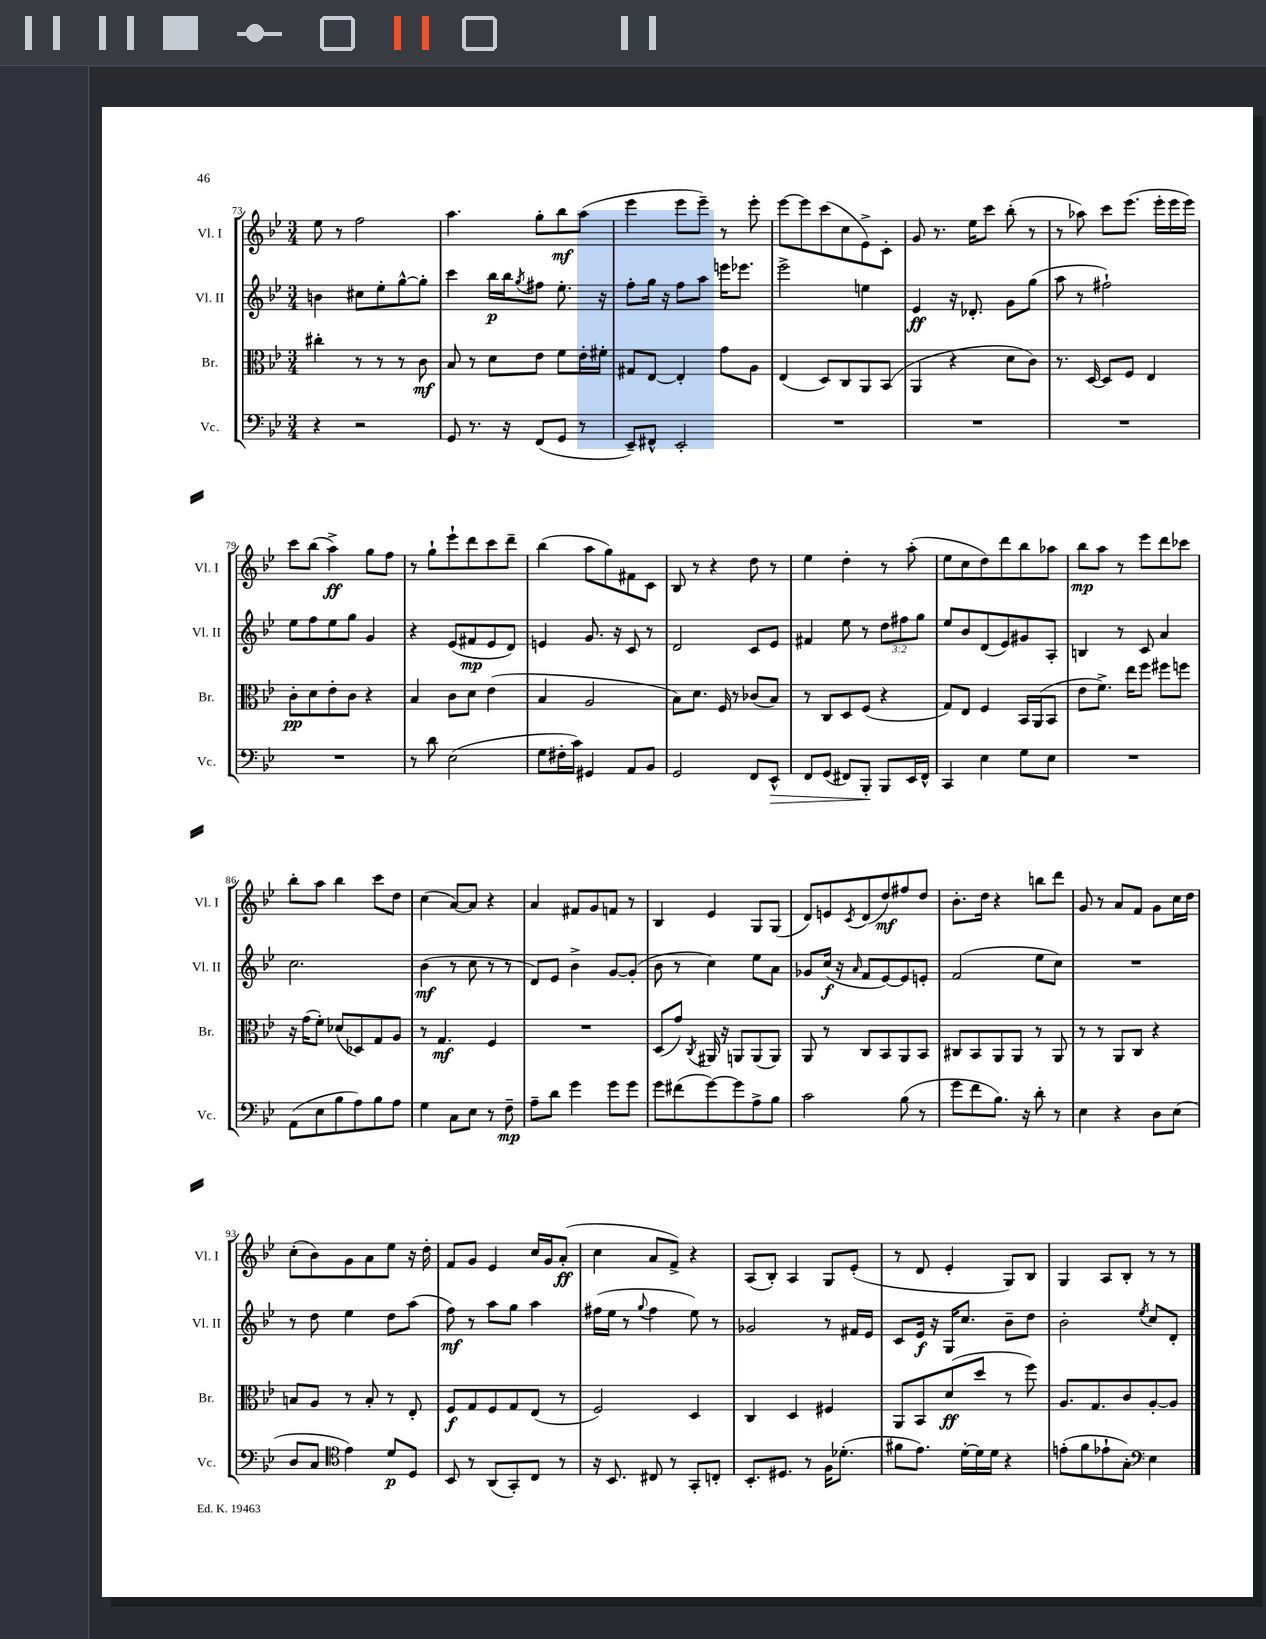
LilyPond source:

<<
\new StaffGroup <<
\new Staff = "s0" \with { instrumentName = "Vl. I" shortInstrumentName = "Vl. I" } {
    \clef treble \key bes \major \numericTimeSignature \time 3/4
    ees''8 r8 f''2 |
    a''4. g''8-. bes''8\mf a''8( |
    ees'''4 ees'''8 ees'''8--) r8 ees'''8-. |
    ees'''8~ ees'''8 c'''8( c''8 ees'8->) c'8-. |
    g'8 r8. ees''16 c'''8 bes''8-.( r8 |
    r8 aes''8) c'''8 ees'''8.( ees'''16-. ees'''16 ees'''16) |
    c'''8 bes''8( a''4->\ff) g''8 f''8 |
    r8 g''8-! ees'''8-! d'''8 c'''8 d'''8-- |
    bes''4( a''8 g''8) fis'8 c'8 |
    bes8 r8 r4 d''8 r8 |
    ees''4 d''4-. r8 a''8-.( |
    ees''8 c''8 d''8) d'''8 bes''8 aes''8 |
    bes''8\mp a''8 r8 ees'''8 d'''8 ces'''8 |
    bes''8-. a''8 bes''4 c'''8 d''8 |
    c''4( a'8~) a'8 r4 |
    a'4 fis'8 g'8 f'8 r8 |
    bes4 ees'4 g8 g8( |
    d'8) e'8 \acciaccatura { c'8 } d'8( d''8\mf) fis''8 d''8 |
    bes'8.-. d''16 r4 b''8 d'''8 |
    g'8 r8 a'8 f'8 g'8 c''16 d''16 |
    c''8-.( bes'8) g'8 a'8 ees''8 r16 d''16-. |
    f'8 g'8 ees'4 c''16 g'16 a'8-.\ff( |
    c''4 a'8 f'8->) r4 |
    a8( bes8-.) a4 g8 ees'8-.( |
    r8 d'8 ees'4-. g8) bes8 |
    g4 a8 bes8-. r8 r8 \bar "|." |
}
\new Staff = "s1" \with { instrumentName = "Vl. II" shortInstrumentName = "Vl. II" } {
    \clef treble \key bes \major \numericTimeSignature \time 3/4 \override Staff.TupletNumber.text = #tuplet-number::calc-fraction-text
    b'4 cis''8 ees''8-. g''8~-^ g''8-. |
    c'''4 bes''16\p bes''16 \acciaccatura { g''8 } fis''8 ees''8.-. r16 |
    f''8-. g''16 r16 f''8 a''8 e'''16 ees'''8. |
    ees'''2-> e''4 |
    ees'4\ff r16 des'8.-. g'8 g''8( |
    a''8 r8 fis''2-!) |
    ees''8 f''8 ees''8 g''8 g'4 |
    r4 ees'8( fis'8\mp ees'8 d'8) |
    e'4 g'8. r16 c'8 r8 |
    d'2 c'8 ees'8 |
    fis'4 ees''8 r8 \tuplet 3/2 { d''8 fis''8 g''8 } |
    ees''8 bes'8 d'8( ees'8) gis'8 a8-. |
    b4 r8 c'8 a'4 |
    c''2. |
    bes'4\mf( r8 c''8 r8 r8 |
    d'8) ees'8 bes'4-> g'8~ g'8-.( |
    bes'8 r8 c''4) ees''8 a'8 |
    ges'8 c''16\f( r16 \grace { a'16 } f'8 ees'8~) ees'8 e'8-. |
    f'2( ees''8 c''8) |
    R2. |
    r8 d''8 ees''4 d''8 a''8( |
    f''8\mf) r8 a''8 g''8 a''4 |
    fis''16( ees''16 r8 \appoggiatura { g''8 } fis''4 ees''8) r8 |
    ges'2 r8 fis'16 ees'16 |
    c'8 ees'16\f r16 g16 c''8. bes'8-- d''8 |
    bes'2-. \acciaccatura { ees''8 } c''8 d'8-. \bar "|." |
}
\new Staff = "s2" \with { instrumentName = "Br." shortInstrumentName = "Br." } {
    \clef alto \key bes \major \numericTimeSignature \time 3/4
    cis''4-. r8 r8 r8 c'8\mf |
    bes8 r8 d'8 ees'8 f'8 ees'16-. fis'16-. |
    gis8 ees8~ ees4-. g'8 a8 |
    ees4( d8) c8 a,8 bes,8( |
    a,4 r4 d'8 c'8) |
    r8. d16~ d8 f8 ees4 |
    c'8-.\pp d'8 ees'8-. c'8 r4 |
    bes4 c'8 d'8 ees'4( |
    bes4 a2 |
    bes8) d'8. f16 r8 ces'8( bes8) |
    r8 c8 d8 f8( r4 |
    g8) ees8 f4 bes,16 a,16( bes,8 |
    ees'8 f'8.->) ees''16 f''8 fis''8 f''8 |
    r16 g'16( f'8-.) des'8( des8) g8 a8 |
    r8 g4.\mf f4 |
    R2. |
    d8( g'8) \acciaccatura { c8 } ais,16 r16 a,8 a,8( a,8) |
    a,8 r8 c8 bes,8 a,8 bes,8 |
    cis8 bes,8 a,8 a,8 r8 a,8 |
    r8 r8 a,8 c8 r4 |
    b8 a8 r8 b8-. r8 ees8-. |
    f8\f g8 f8 g8 ees8( r8 |
    f2) d4 |
    c4 d4 fis4 |
    a,8 bes,8 d'8\ff( d''8 r8 f''8) |
    a8. g8. c'8 a8~-. a8 \bar "|." |
}
\new Staff = "s3" \with { instrumentName = "Vc." shortInstrumentName = "Vc." } {
    \clef bass \key bes \major \numericTimeSignature \time 3/4
    r4 r2 |
    g,8 r8. r16 f,8( g,8 r8 |
    ees,8--) fis,8-^ ees,2-. |
    R2. |
    R2. |
    R2. |
    R2. |
    r8 d'8 ees2( |
    g8 fis16-. c'16) gis,4 a,8 bes,8 |
    g,2 f,8 ees,8-^\> |
    f,8 g,8( fis,8) bes,,8-.\! bes,,8 ees,16 fis,16-^ |
    c,4 ees4 g8 ees8 |
    R2. |
    a,8( ees8 bes8 a8) bes8 a8 |
    g4 c8 ees8 r8 f8--\mp |
    a8-- d'8 g'4 g'8 g'8 |
    g'8 fis'8( g'8~) g'8 a8-> bes8 |
    c'2 bes8( r8 |
    g'8 f'8 bes8.) r16 d'8-. r8 |
    ees4 r4 d8 ees8( |
    d8 c8 \clef tenor ees'4) d'8\p d8 |
    bes,8 r8 a,8( g,8-.) c8 r8 |
    r16 bes,8. cis8 r8 g,8-. c8-. |
    bes,8.-. dis8. r8 f16 des'8.-.( |
    fis'8 ees'8.) d'16~-. d'16 d'16 r4 |
    e'8-.( f'8 ees'8-! g8-.) \clef bass ees4 \bar "|." |
}
>>
>>
\layout { \context { \Score currentBarNumber = #73 } }
